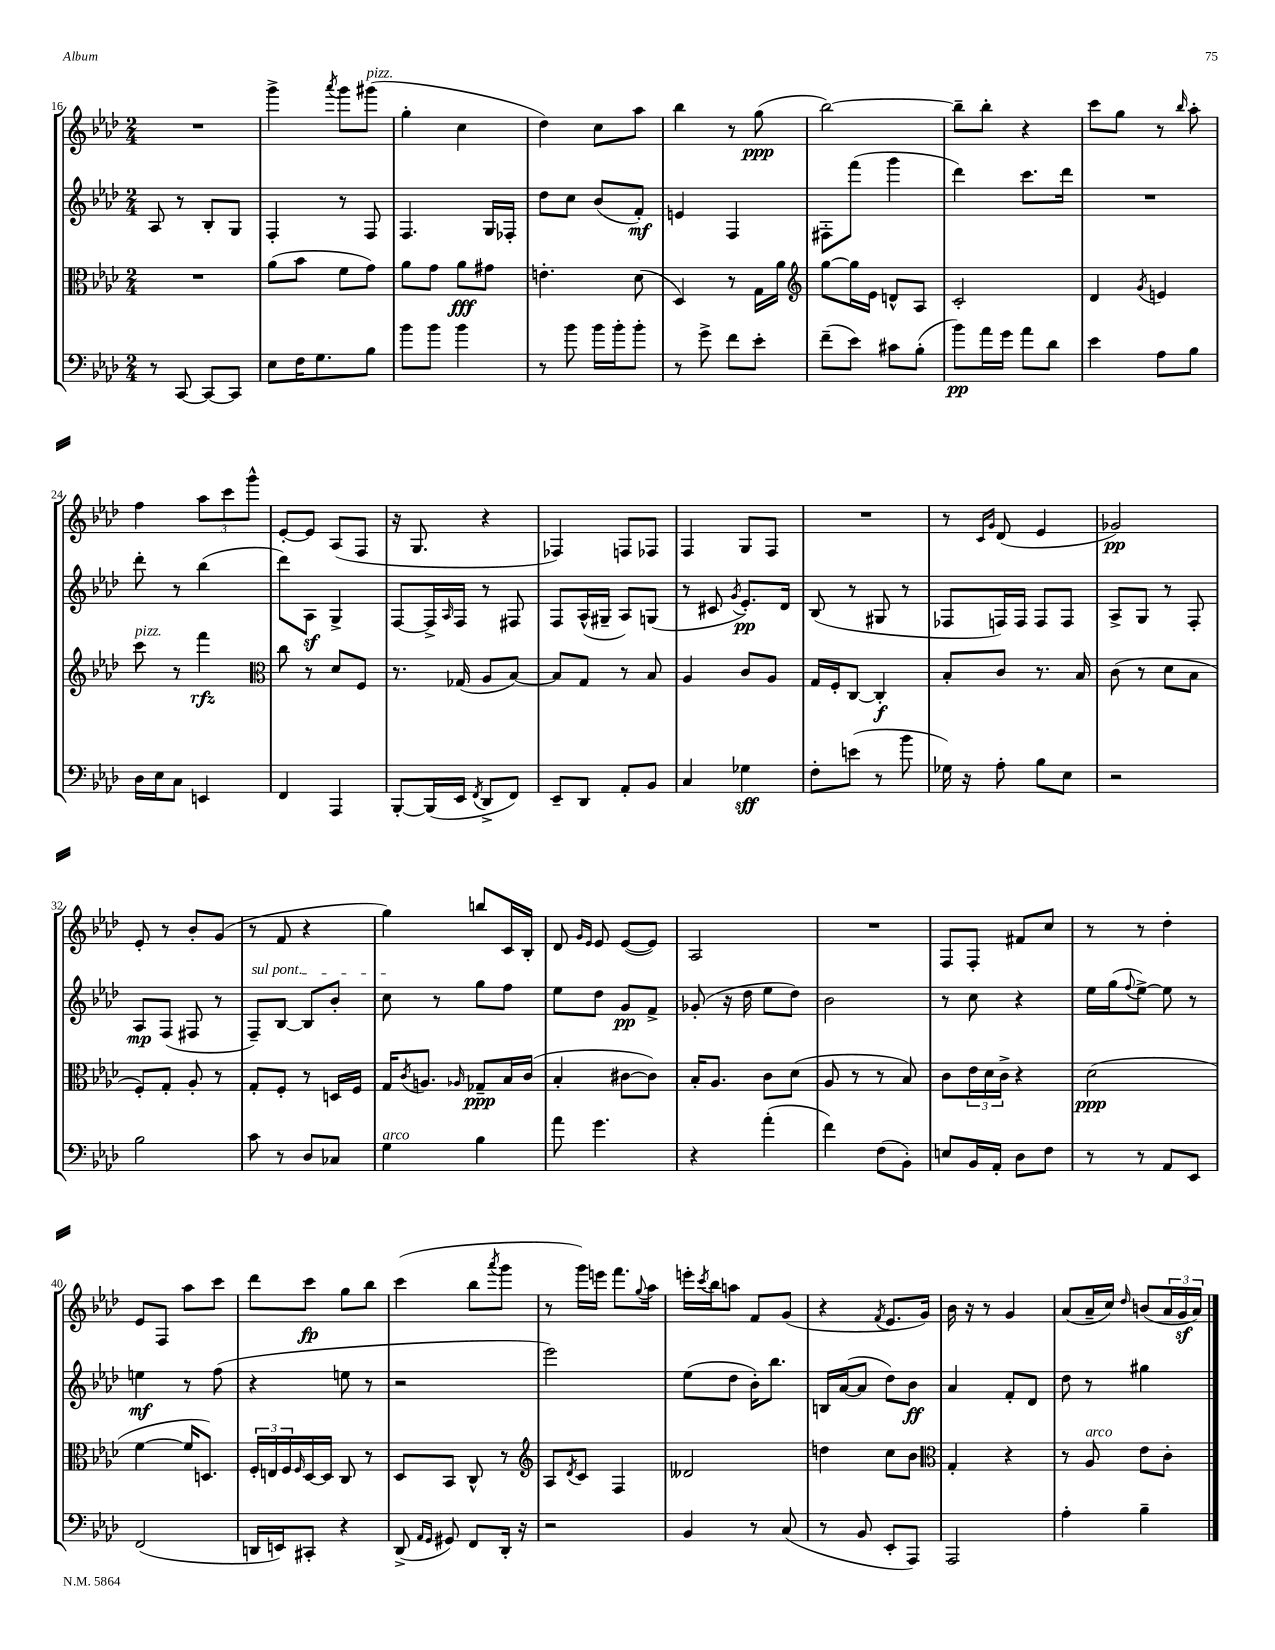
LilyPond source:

<<
\new StaffGroup <<
\new Staff = "s0" {
    \clef treble \key aes \major \numericTimeSignature \time 2/4
    R2 |
    g'''4-> \acciaccatura { aes'''8 } g'''8 gis'''8^\markup { \italic "pizz." }( |
    g''4-. c''4 |
    des''4) c''8 aes''8 |
    bes''4 r8 g''8\ppp( |
    bes''2~) |
    bes''8-- bes''8-. r4 |
    c'''8 g''8 r8 \grace { bes''16 } aes''8-. |
    f''4 \tuplet 3/2 { aes''8 c'''8 g'''8-^ } |
    ees'8~-. ees'8 aes8( f8 |
    r16 g8. r4 |
    fes4) f8 fes8 |
    f4 g8 f8 |
    R2 |
    r8 \grace { c'16 g'16 } des'8( ees'4 |
    ges'2\pp) |
    ees'8-. r8 bes'8-. g'8( |
    r8 f'8 r4 |
    g''4) b''8 c'16 bes16-. |
    des'8 \grace { g'16 ees'16 } ees'8 ees'8~( ees'8) |
    aes2 |
    R2 |
    f8 f8-. fis'8 c''8 |
    r8 r8 des''4-. |
    ees'8 f8 aes''8 c'''8 |
    des'''8 c'''8\fp g''8 bes''8 |
    c'''4( bes''8 \acciaccatura { aes'''8 } g'''8 |
    r8 g'''16) e'''16 f'''8. \appoggiatura { g''8 } aes''16 |
    e'''16-. \acciaccatura { c'''8 } bes''16 a''8 f'8 g'8( |
    r4 \acciaccatura { f'8 } ees'8. g'16) |
    bes'16 r16 r8 g'4 |
    aes'8( aes'16-- c''16) \grace { des''16 } b'8( \tuplet 3/2 { aes'16 g'16\sf aes'16) } \bar "|." |
}
\new Staff = "s1" {
    \clef treble \key aes \major \numericTimeSignature \time 2/4
    aes8 r8 bes8-. g8 |
    f4-. r8 f8 |
    f4. g16 fes16-. |
    des''8 c''8 bes'8( f'8-.\mf) |
    e'4 f4 |
    fis8-. f'''8( g'''4 |
    des'''4) c'''8. des'''16 |
    R2 |
    des'''8-. r8 bes''4( |
    des'''8) aes8\sf g4-> |
    f8~ f16-> \grace { aes16 } f16 r8 fis8 |
    f8 aes16-^( gis16-- aes8) g8( |
    r8 cis'8 \acciaccatura { g'8 } ees'8.-.\pp) des'16 |
    bes8( r8 gis8 r8 |
    fes8 f16) f16 f8 f8 |
    aes8-> g8 r8 f8-. |
    aes8\mp f8( fis8 r8 |
    \once \override TextSpanner.bound-details.left.text = \markup { \italic "sul pont." } f8--\startTextSpan) bes8~ bes8 bes'8-. |
    c''8\stopTextSpan r8 g''8 f''8 |
    ees''8 des''8 g'8\pp f'8-> |
    ges'8-.( r16 des''16 ees''8 des''8) |
    bes'2 |
    r8 c''8 r4 |
    ees''16 g''16( \appoggiatura { f''8 } ees''8~->) ees''8 r8 |
    e''4\mf r8 f''8( |
    r4 e''8 r8 |
    r2 |
    ees'''2) |
    ees''8( des''8 bes'16-.) bes''8. |
    b16 aes'16~( aes'8 des''8) bes'8\ff |
    aes'4 f'8-. des'8 |
    des''8 r8 gis''4 \bar "|." |
}
\new Staff = "s2" {
    \clef alto \key aes \major \numericTimeSignature \time 2/4
    R2 |
    aes'8( bes'8 f'8 g'8) |
    aes'8 g'8 aes'8\fff gis'8 |
    e'4.-. des'8( |
    des4) r8 g16 aes'16 |
    \clef treble g''8~ g''16 ees'16 d'8-^ aes8 |
    c'2-. |
    des'4 \acciaccatura { g'8 } e'4 |
    c'''8^\markup { \italic "pizz." } r8 f'''4\rfz |
    \clef alto c''8 r8 des'8 f8 |
    r8. ges16( aes8 bes8~) |
    bes8 g8 r8 bes8 |
    aes4 c'8 aes8 |
    g16 f16-. c8~ c4-.\f |
    bes8-. c'8 r8. bes16 |
    c'8( r8 des'8 bes8 |
    f8-.) g8-. aes8-. r8 |
    g8-. f8-. r8 d16 f16 |
    g16 \acciaccatura { c'8 } a8. \grace { aes16 } ges8--\ppp bes16 c'16( |
    bes4-. cis'8~ cis'8) |
    bes16-. aes8. c'8 des'8( |
    aes8 r8 r8 bes8) |
    c'8 \tuplet 3/2 { ees'16 des'16 c'16-> } r4 |
    des'2\ppp( |
    f'4~ f'16 d8.) |
    \tuplet 3/2 { f16-. e16 f16 } \grace { f16 } des16~ des16 c8 r8 |
    des8 bes,8 c8-^ r8 |
    \clef treble aes8 \acciaccatura { des'8 } c'8 f4 |
    deses'2 |
    d''4 c''8 bes'8 |
    \clef alto g4-. r4 |
    r8 aes8^\markup { \italic "arco" } ees'8 c'8-. \bar "|." |
}
\new Staff = "s3" {
    \clef bass \key aes \major \numericTimeSignature \time 2/4
    r8 c,8~ c,8~ c,8 |
    ees8 f16 g8. bes8 |
    bes'8 bes'8 bes'4 |
    r8 bes'8 bes'16 bes'16-. bes'8-. |
    r8 g'8-> f'8 ees'8-. |
    f'8--( ees'8) cis'8 bes8-.( |
    bes'8\pp) aes'16 g'16 aes'8 des'8 |
    ees'4 aes8 bes8 |
    des16 ees16 c8 e,4 |
    f,4 aes,,4 |
    bes,,8~-. bes,,16( ees,16 \acciaccatura { f,8 } des,8-> f,8) |
    ees,8-- des,8 aes,8-. bes,8 |
    c4 ges4\sff |
    f8-. e'8( r8 bes'8 |
    ges16) r16 aes8-. bes8 ees8 |
    r2 |
    bes2 |
    c'8 r8 des8 ces8 |
    g4^\markup { \italic "arco" } bes4 |
    aes'8 g'4. |
    r4 aes'4-.( |
    f'4) f8( bes,8-.) |
    e8 bes,16 aes,16-. des8 f8 |
    r8 r8 aes,8 ees,8 |
    f,2( |
    d,16 e,16) cis,8-. r4 |
    des,8->( \grace { aes,16 g,16 } gis,8) f,8 des,16-. r16 |
    r2 |
    bes,4 r8 c8( |
    r8 bes,8 ees,8-. aes,,8) |
    aes,,2 |
    aes4-. bes4-- \bar "|." |
}
>>
>>
\layout { \context { \Score currentBarNumber = #16 } }
